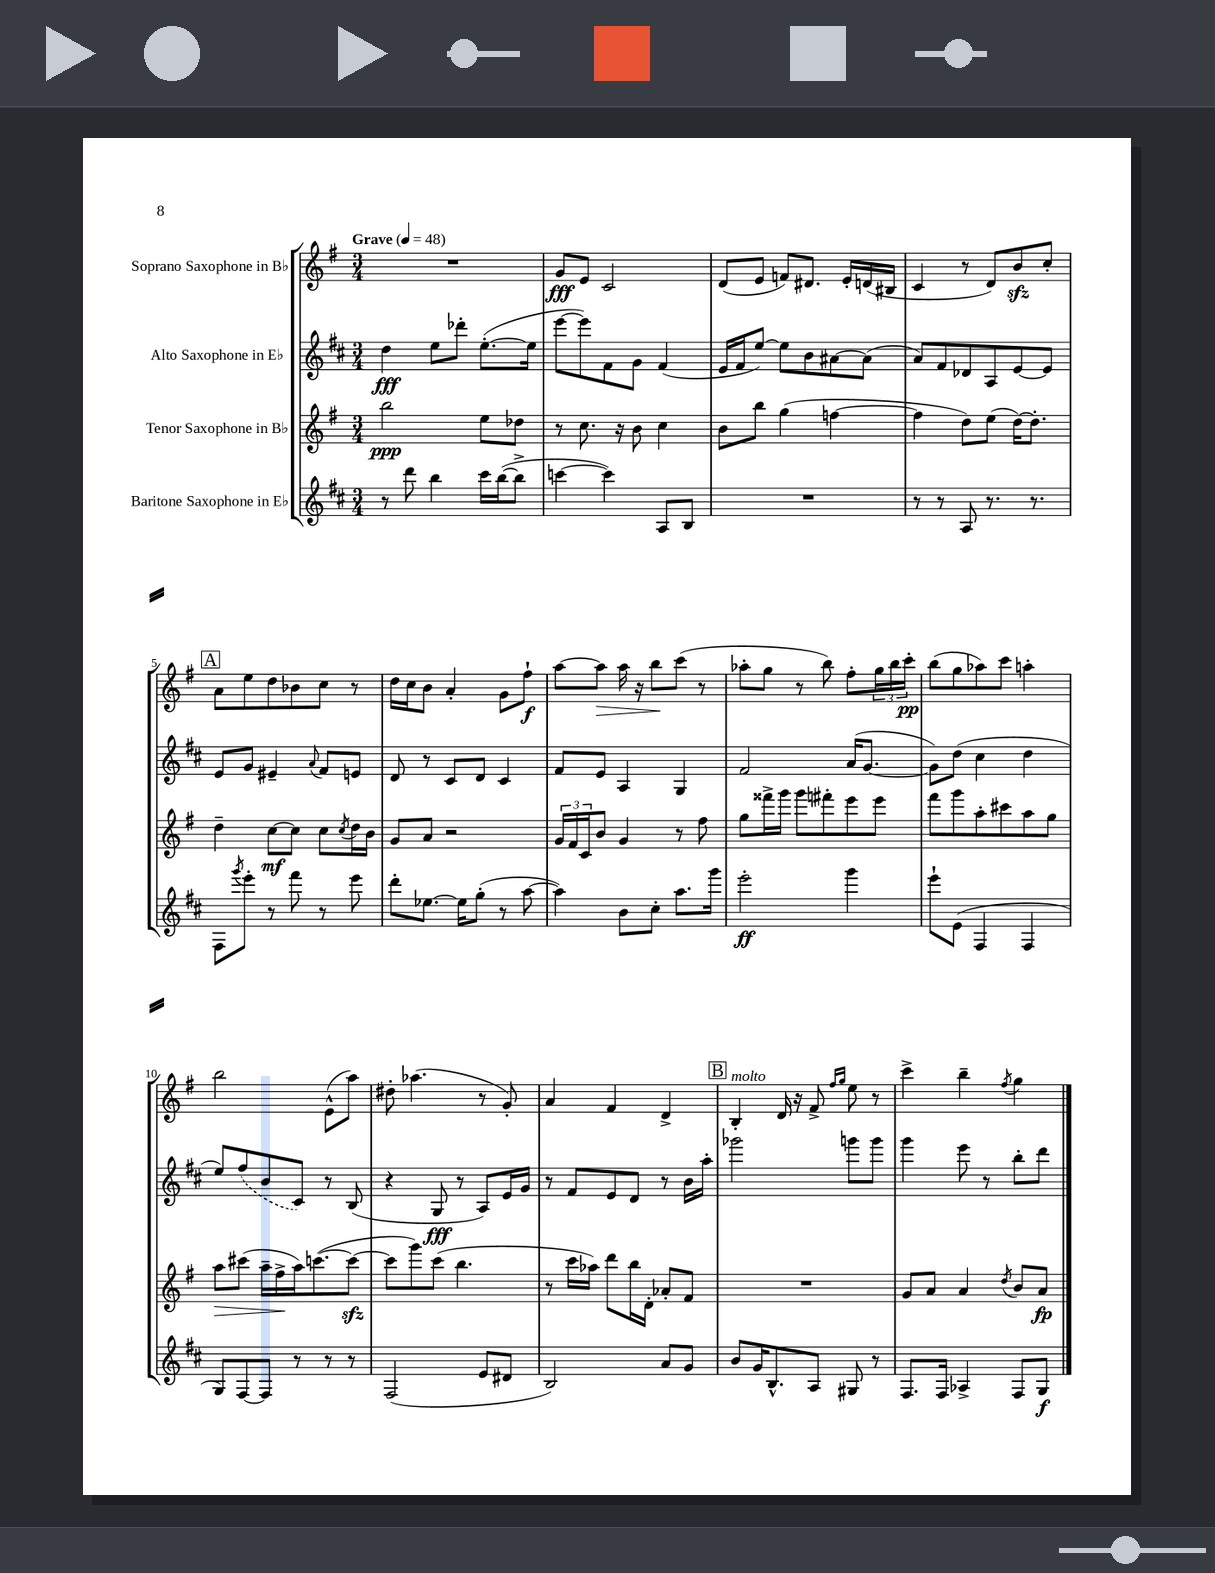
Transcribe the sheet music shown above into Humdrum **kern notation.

**kern	**kern	**kern	**kern
*staff4	*staff3	*staff2	*staff1
*clefG2	*clefG2	*clefG2	*clefG2
*k[f#c#]	*k[f#]	*k[f#c#]	*k[f#]
*M3/4	*M3/4	*M3/4	*M3/4
*MM48	*MM48	*MM48	*MM48
8r	2bb	4dd	2.r
8ddd	.	.	.
4bb	.	8ee	.
.	.	8ddd-'	.
16ccc#	8ee	([8.ee'	.
([16bb	.	.	.
8bb^]	8dd-	.	.
.	.	16ee]	.
=	=	=	=
[4ccc	8r	[8eee	8g
.	8.cc	8eee])	8e
4ccc])	.	8f#	2c
.	16r	.	.
.	8b	8g	.
8A	4cc	(4f#	.
8B	.	.	.
=	=	=	=
2.r	8b	16e	(8d
.	.	16f#	.
.	8bb	[8ee)	8e
.	(4gg	8ee]	8f)
.	.	8b	8.d#
.	[4ff	[8a#	.
.	.	.	16e'
.	.	(8a#]	(16d
.	.	.	16B#
=	=	=	=
8r	4ff]	8a)	4c
8r	.	8f#	.
8A	8dd)	8d-	8r
8.r	(8ee	8A	8d)
.	[16dd)	[8e	8b
8.r	8.dd']	.	.
.	.	8e]	8cc'
=	=	=	=
8F#	4dd~	8e	8a
8qggg	.	.	.
8eee'	.	8g	8ee
8r	[8cc	4e#~	8dd
8fff#	8cc]	.	8b-
.	.	8qqa	.
8r	8cc	8f#	8cc
.	8qcc	.	.
8eee	16dd	8e	8r
.	16b	.	.
=	=	=	=
8ddd'	8g	8d	16dd
.	.	.	16cc
[8.ee-	8a	8r	8b
.	2r	8c#	4a'
16ee-]	.	.	.
(8gg'	.	8d	.
8r	.	4c#	8g
[8aa	.	.	8ff#`
=	=	=	=
4aa])	24g	8f#	[8aa
.	24f#	.	.
.	24c	.	.
.	8b	8e	8aa]
8b	4g	4A	16aa
.	.	.	16r
8cc#'	.	.	8bb
8.aa	8r	4G	(8ccc
.	8ff#	.	8r
16ggg	.	.	.
=	=	=	=
2eee'	8gg	2f#	8aa-'
.	16fff##^	.	8gg
.	16ggg	.	.
.	8ggg	.	8r
.	8fff#'	.	8bb)
4ggg	8eee	(16a	8ff#'
.	.	[8.g	.
.	8eee	.	24gg
.	.	.	24bb
.	.	.	24ccc'
=	=	=	=
8eee`	8fff#	8g])	(8bb
(8e	8ggg	(8dd	8gg
4F#	8aa'	4cc#	8aa-)
.	8ccc#	.	8ccc
4F#	8aa	4dd	4aa'
.	8gg	.	.
=	=	=	=
8G)	8aa	8ee)	2bb
[8F#	(8ccc#	(8ff#	.
8F#]	16aa~	8b	.
.	16ff#^	.	.
8r	16aa)	8c#)	.
.	([8.ccc	.	.
8r	.	8r	(8e^^
8r	8ccc_	(8B	8aa)
=	=	=	=
(2F#	8ccc]	4r	8dd#'
.	8ggg)	.	(4.aa-
.	(8ccc	8G	.
.	4.bb	8r	.
8e	.	8A)	8r
8d#	.	16e	8g')
.	.	16g	.
=	=	=	=
2B)	8r	8r	4a
.	16ccc	8f#	.
.	16aa-)	.	.
.	8ddd	8e	4f#
.	16bb	8d	.
.	16d'	.	.
8a	8a-'	8r	4d^
8g	8f#	16b	.
.	.	16aa'	.
=	=	=	=
8b	2.r	2ggg-	4B'
16g	.	.	.
8.B^^	.	.	.
.	.	.	16d
.	.	.	16r
8A	.	.	8f#^
.	.	.	16qqff#
.	.	.	16qqgg
8G#	.	8ggg	8ee
8r	.	8ggg	8r
=	=	=	=
8.F#	8g	4ggg	4ccc^
.	8a	.	.
16F#	.	.	.
4A-^	4a	8eee	4bb~
.	.	8r	.
.	8qdd	.	8qff#
8F#	8b	8bb'	4gg
8G	8a	8ddd	.
==	==	==	==
*-	*-	*-	*-
